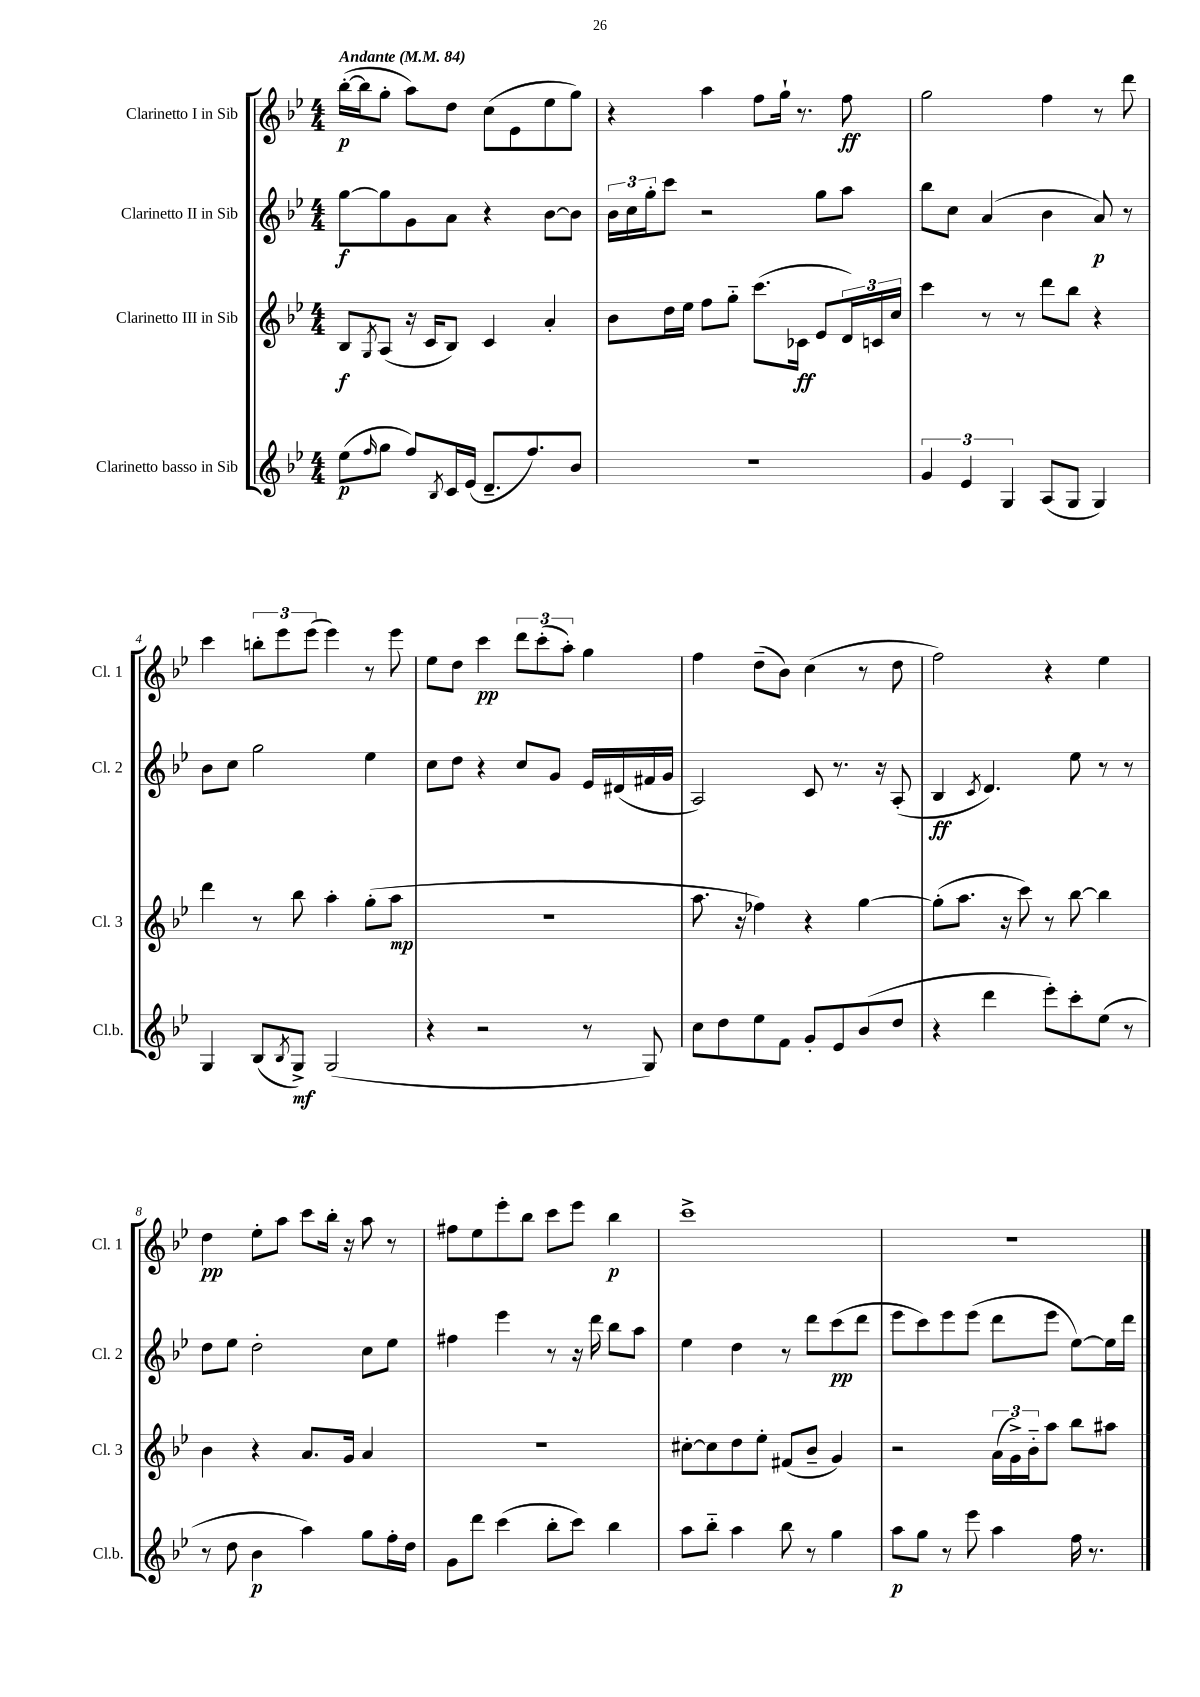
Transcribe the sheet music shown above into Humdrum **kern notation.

**kern	**kern	**kern	**kern
*staff4	*staff3	*staff2	*staff1
*clefG2	*clefG2	*clefG2	*clefG2
*k[b-e-]	*k[b-e-]	*k[b-e-]	*k[b-e-]
*M4/4	*M4/4	*M4/4	*M4/4
*MM84	*MM84	*MM84	*MM84
(8ee-	8B-	[8gg	([16bb-'
.	.	.	16bb-]
16qqff	8qG	.	.
8gg	(8A	8gg]	8gg'
8ff)	16r	8g	8aa)
.	16c	.	.
8qB-	.	.	.
16c	8B-)	8a	8dd
(16e-	.	.	.
8.d~	4c	4r	(8cc
.	.	.	8e-
8.ff)	.	.	.
.	4a'	[8b-	8ee-
8b-	.	8b-]	8gg)
=	=	=	=
1r	8b-	24b-	4r
.	.	24cc	.
.	.	24gg'	.
.	16dd	8ccc	.
.	16ee-	.	.
.	8ff	2r	4aa
.	8gg'~	.	.
.	(8.ccc	.	8ff
.	.	.	16gg`
.	16c-	.	8.r
.	8e-	8gg	.
.	24d)	8aa	8ff
.	24c	.	.
.	24cc	.	.
=	=	=	=
6g	4ccc	8bb-	2gg
.	.	8cc	.
6e-	.	.	.
.	8r	(4a	.
6G	.	.	.
.	8r	.	.
(8A	8ddd	4b-	4ff
8G	8bb-	.	.
4G)	4r	8a)	8r
.	.	8r	8ddd
=	=	=	=
4G	4ddd	8b-	4ccc
.	.	8cc	.
(8B-	8r	2gg	12bb'
.	.	.	12eee-
8qB-	.	.	.
8G^)	8bb-	.	.
.	.	.	(12eee-
(2G	4aa'	.	4eee-)
.	(8gg'	4ee-	8r
.	8aa	.	8eee-
=	=	=	=
4r	1r	8cc	8ee-
.	.	8dd	8dd
2r	.	4r	4ccc
.	.	8cc	12ddd
.	.	.	(12ccc'
.	.	8g	.
.	.	.	12aa')
8r	.	16e-	4gg
.	.	(16d#	.
8G)	.	16f#	.
.	.	16g	.
=	=	=	=
8cc	8.aa	2A)	4ff
8dd	.	.	.
.	16r	.	.
8ee-	4ff-)	.	(8dd~
8f	.	.	8b-)
8g'	4r	8c	(4cc
8e-	.	8.r	.
(8b-	[4gg	.	8r
.	.	16r	.
8dd	.	(8A'	8dd
=	=	=	=
4r	(8gg']	4B-	2ff)
.	8.aa	.	.
.	.	8qc	.
4ddd	.	4.d)	.
.	16r	.	.
.	8ccc)	.	.
8eee-')	8r	.	4r
8ccc'	[8bb-	8ee-	.
(8ee-	4bb-]	8r	4ee-
8r	.	8r	.
=	=	=	=
8r	4b-	8dd	4dd
8dd	.	8ee-	.
4b-	4r	2dd'	8ee-'
.	.	.	8aa
4aa)	8.a	.	8ccc
.	.	.	16bb-'
.	16g	.	16r
8gg	4a	8cc	8aa
16ff'	.	8ee-	8r
16dd	.	.	.
=	=	=	=
8g	1r	4ff#	8ff#
8ddd	.	.	8ee-
(4ccc	.	4eee-	8eee-'
.	.	.	8bb-
8bb-'	.	8r	8ccc
8ccc)	.	16r	8eee-
.	.	16ddd	.
4bb-	.	8bb-	4bb-
.	.	8aa	.
=	=	=	=
8aa	[8cc#'	4ee-	1ccc^
8bb-'~	8cc#]	.	.
4aa	8dd	4dd	.
.	8ee-'	.	.
8bb-	(8f#	8r	.
8r	8b-~	8ddd	.
4gg	4g)	(8ccc	.
.	.	8ddd	.
=	=	=	=
8aa	2r	8eee-	1r
8gg	.	8ccc)	.
8r	.	8eee-	.
8eee-	.	(8eee-	.
4aa	(24a	8ddd	.
.	24g^)	.	.
.	24b-'~	.	.
.	8aa	8eee-	.
16ff	8bb-	[8ee-)	.
8.r	.	.	.
.	8aa#	16ee-]	.
.	.	16ddd	.
==	==	==	==
*-	*-	*-	*-
